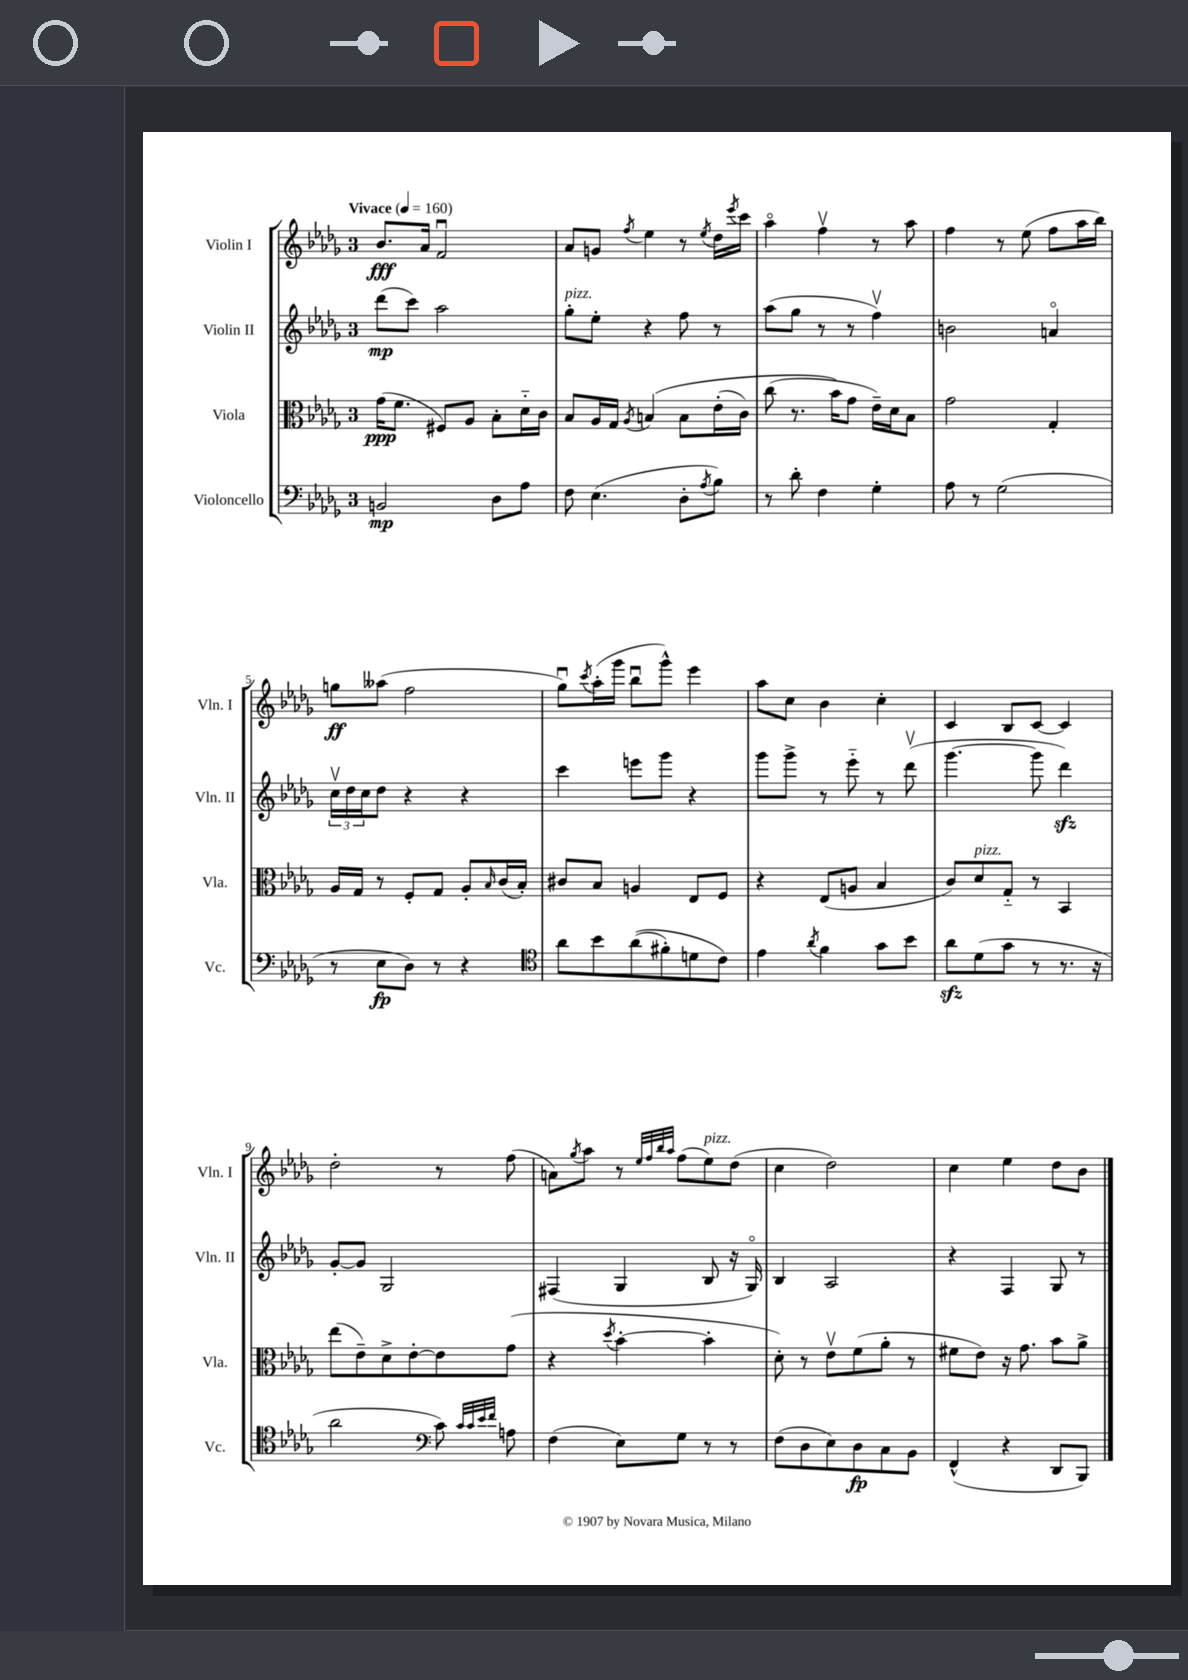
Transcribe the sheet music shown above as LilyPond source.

<<
\new StaffGroup <<
\new Staff = "s0" \with { instrumentName = "Violin I" shortInstrumentName = "Vln. I" } {
    \clef treble \key des \major \once \override Staff.TimeSignature.style = #'single-digit \time 3/4 \tempo "Vivace" 4 = 160
    bes'8.\fff aes'16 f'2\downbow |
    aes'8 g'8 \acciaccatura { f''8 } ees''4 r8 \acciaccatura { ees''8 } des''16 \acciaccatura { ees'''8 } c'''16 |
    aes''4\flageolet f''4\upbow r8 aes''8 |
    f''4 r8 ees''8( f''8 aes''16 bes''16) |
    g''8\ff aeses''8( f''2 |
    ges''8\downbow) \acciaccatura { c'''8 } aes''16-.( ges'''16 bes''8\downbow ges'''8-^) ees'''4 |
    aes''8 c''8 bes'4 c''4-. |
    c'4 bes8 c'8~ c'4 |
    des''2-. r8 f''8( |
    a'8) \acciaccatura { ges''8 } aes''8 r8 \grace { ees''32 f''32 bes''32 aes''32 } f''8( ees''8^\markup { \italic "pizz." }) des''8( |
    c''4 des''2) |
    c''4 ees''4 des''8 bes'8 \bar "|." |
}
\new Staff = "s1" \with { instrumentName = "Violin II" shortInstrumentName = "Vln. II" } {
    \clef treble \key des \major \once \override Staff.TimeSignature.style = #'single-digit \time 3/4
    des'''8\mp( c'''8) aes''2 |
    ges''8-.^\markup { \italic "pizz." } ees''8-. r4 f''8 r8 |
    aes''8( ges''8 r8 r8 f''4\upbow) |
    b'2 a'4\flageolet |
    \tuplet 3/2 { c''16\upbow des''16 c''16 } des''8 r4 r4 |
    c'''4 e'''8 ges'''8 r4 |
    ges'''8 ges'''8-> r8 ees'''8-_ r8 des'''8\upbow( |
    ges'''4.~ ges'''8 des'''4\sfz) |
    ges'8~-. ges'8 ges2 |
    fis4( ges4 bes8 r16 ges16\flageolet) |
    bes4 aes2 |
    r4 f4 ges8 r8 \bar "|." |
}
\new Staff = "s2" \with { instrumentName = "Viola" shortInstrumentName = "Vla." } {
    \clef alto \key des \major \once \override Staff.TimeSignature.style = #'single-digit \time 3/4
    ges'16\ppp( f'8. fis8) aes8 bes8-. des'16-_ c'16 |
    bes8 aes16 ges16 \acciaccatura { aes8 } b4\( b8 ees'16-.( c'16) |
    c''8( r8. bes'16\) ges'8 ees'16--) des'16 bes8 |
    ges'2 ges4-. |
    aes16 ges16 r8 f8-. ges8 aes8-. \grace { bes16 } c'16( bes16-.) |
    cis'8 bes8 a4 ees8 f8 |
    r4 ees8( a8 bes4 |
    c'8) des'8^\markup { \italic "pizz." } ges8-_ r8 bes,4 |
    ees''8( ees'8--) des'8-> ees'8~-. ees'8 ges'8( |
    r4 \acciaccatura { des''8 } bes'4~-. bes'4-. |
    des'8-.) r8 ees'8\upbow f'8( aes'8-. r8 |
    fis'8 ees'8) r16 ges'8. bes'8 aes'8-> \bar "|." |
}
\new Staff = "s3" \with { instrumentName = "Violoncello" shortInstrumentName = "Vc." } {
    \clef bass \key des \major \once \override Staff.TimeSignature.style = #'single-digit \time 3/4
    b,2\mp des8 aes8 |
    f8 ees4.( des8-. \acciaccatura { aes8 } bes8) |
    r8 des'8-. f4 ges4-. |
    aes8 r8 ges2( |
    r8 ees8\fp des8) r8 r4 |
    \clef tenor aes'8 bes'8 aes'8(\( fis'8-.) d'8 c'8\) |
    ees'4 \acciaccatura { aes'8 } f'4 ges'8 bes'8 |
    aes'8\sfz des'8( ges'8 r8 r8. r16 |
    aes'2 \clef bass c'8) \grace { c'32 c'32 ees'32 f'32 } a8 |
    f4( ees8) ges8 r8 r8 |
    f8( des8 ees8) des8\fp c8 bes,8 |
    f,4-^( r4 des,8 bes,,8) \bar "|." |
}
>>
>>
